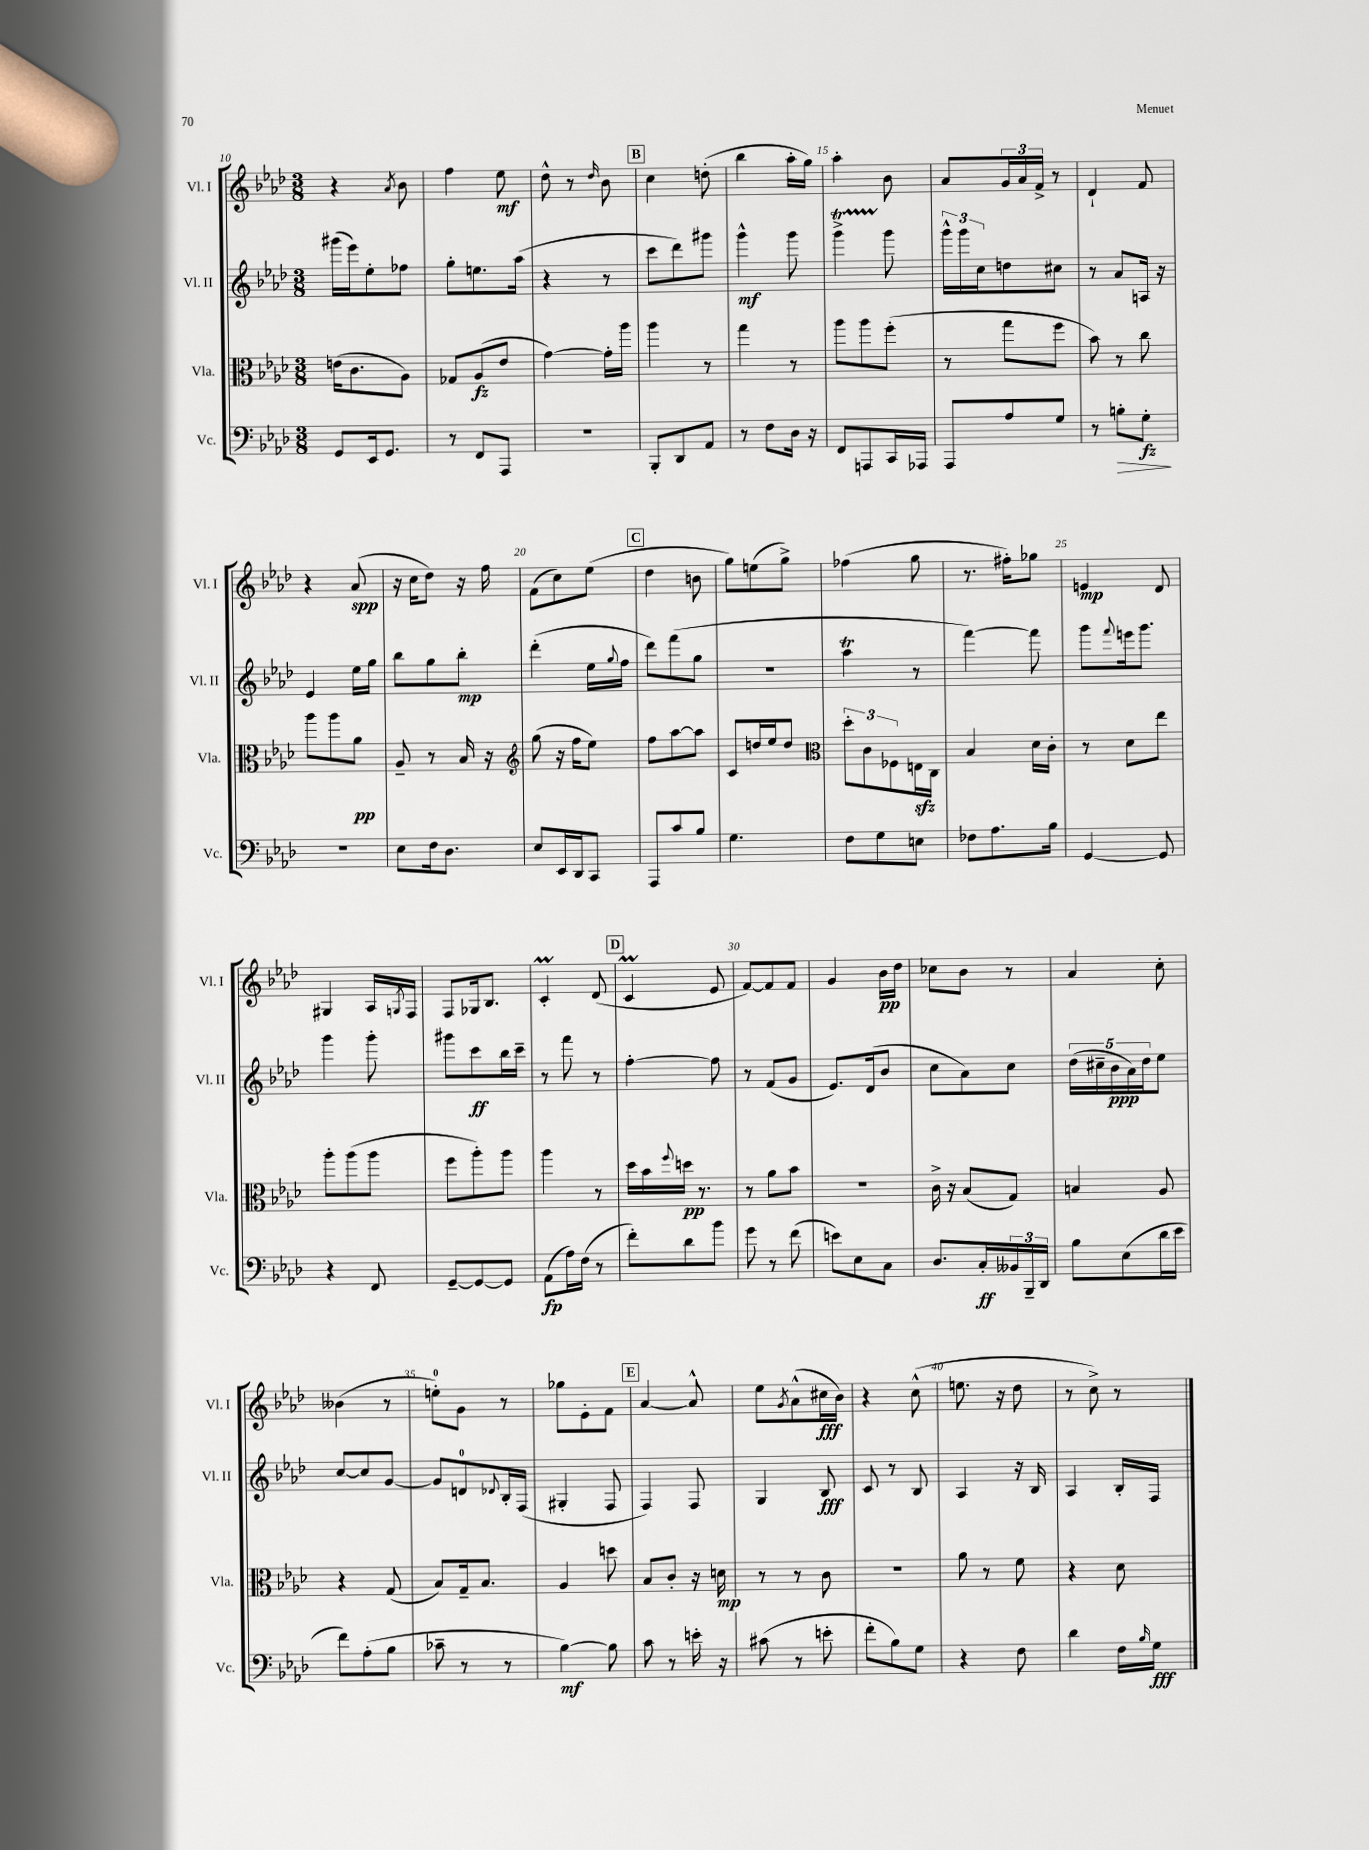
<<
\new StaffGroup <<
\new Staff = "s0" \with { instrumentName = "Vl. I" shortInstrumentName = "Vl. I" } {
    \clef treble \key aes \major \numericTimeSignature \time 3/8
    r4 \acciaccatura { aes'8 } bes'8 |
    f''4 ees''8\mf |
    des''8-^ r8 \grace { des''16 } bes'8 |
    \mark \markup { \box "B" } c''4 d''8-.( |
    bes''4 aes''16-. g''16) |
    aes''4-. bes'8 |
    aes'8 \tuplet 3/2 { g'16 aes'16 f'16-> } r8 |
    des'4-! f'8 |
    r4 aes'8\spp( |
    r16 c''16 des''8) r16 f''16 |
    f'8( c''8) ees''8( |
    \mark \markup { \box "C" } des''4 b'8 |
    g''8) e''8( g''8->) |
    fes''4( g''8 |
    r8. fis''16-.) ges''8 |
    e'4\mp des'8 |
    gis4 aes16 \acciaccatura { g8 } f16 |
    f8 ges16 bes8. |
    c'4-.\prall des'8( |
    \mark \markup { \box "D" } c'4\prall ees'8 |
    f'8~) f'8 f'8 |
    g'4 bes'16\pp des''16 |
    ces''8 bes'8 r8 |
    aes'4 c''8-. |
    beses'4( r8 |
    e''8-0-.) g'8 r8 |
    ges''8 ees'8-. f'8 |
    \mark \markup { \box "E" } aes'4~ aes'8-^ |
    ees''8 \acciaccatura { g'8 } aes'8-^( cis''16\fff bes'16) |
    r4 c''8-^( |
    e''8. r16 des''8 |
    r8 c''8->) r8 \bar "|." |
}
\new Staff = "s1" \with { instrumentName = "Vl. II" shortInstrumentName = "Vl. II" } {
    \clef treble \key aes \major \numericTimeSignature \time 3/8
    gis'''16( ees'''16) ees''8-. fes''8 |
    g''8-. e''8. aes''16( |
    r4 r8 |
    \mark \markup { \box "B" } c'''8 des'''8) gis'''8 |
    g'''4-^\mf g'''8 |
    g'''4->\startTrillSpan g'''8\stopTrillSpan |
    \tuplet 3/2 { g'''16-^ g'''16 c''16 } d''8 cis''8 |
    r8 aes'8 a16 r16 |
    ees'4 ees''16 g''16 |
    bes''8 g''8 bes''8-.\mp |
    des'''4-.( ees''16 \appoggiatura { g''8 } f''16 |
    \mark \markup { \box "C" } des'''8) f'''8( g''8 |
    R4. |
    aes''4\trill r8 |
    f'''4~) f'''8 |
    g'''8 \appoggiatura { f'''8 } e'''16 g'''8. |
    g'''4 g'''8-. |
    gis'''8 c'''8\ff bes''16 c'''16-- |
    r8 f'''8 r8 |
    \mark \markup { \box "D" } f''4~-. f''8 |
    r8 f'8( g'8 |
    ees'8.) des'16( bes'8 |
    c''8 aes'8) c''8 |
    \tuplet 5/4 { des''16( cis''16-- bes'16\ppp aes'16) des''16 } ees''8 |
    c''8~ c''8 g'8~ |
    g'8 d'8-0 \appoggiatura { des'8 } bes16-. f16( |
    gis4-. f8 |
    \mark \markup { \box "E" } f4) f8 |
    g4 bes8\fff |
    c'8 r8 bes8 |
    aes4 r16 bes16 |
    aes4 bes16-. f16 \bar "|." |
}
\new Staff = "s2" \with { instrumentName = "Vla." shortInstrumentName = "Vla." } {
    \clef alto \key aes \major \numericTimeSignature \time 3/8
    e'16( c'8. aes8) |
    ges8 aes8\fz( ees'8 |
    g'4~) g'16-. aes''16 |
    \mark \markup { \box "B" } aes''4 r8 |
    g''4 r8 |
    aes''8 aes''8 f''8-.( |
    r8 g''8 f''8 |
    bes'8) r8 c''8 |
    aes''8 aes''8 aes'8\pp |
    aes8-- r8 bes16 r16 |
    \clef treble g''8( r16 f''16 ees''8) |
    \mark \markup { \box "C" } f''8 aes''8~ aes''8 |
    c'8 d''16 ees''16 d''8 |
    \clef alto \tuplet 3/2 { des''8-. c'8 fes8 } e16\sfz c16 |
    bes4 des'16 c'16-. |
    r8 des'8 ees''8 |
    aes''8-. aes''8( aes''8 |
    f''8 aes''8-.) aes''8 |
    aes''4 r8 |
    \mark \markup { \box "D" } des''16 bes'16 \appoggiatura { f''8 } d''16\pp r8. |
    r8 aes'8 bes'8 |
    R4. |
    c'16-> r16 bes8( g8) |
    b4 aes8 |
    r4 g8( |
    bes8) g16-- bes8. |
    aes4 d''8 |
    \mark \markup { \box "E" } bes8 c'8-. r16 d'16\mp |
    r8 r8 c'8 |
    R4. |
    aes'8 r8 f'8 |
    r4 des'8 \bar "|." |
}
\new Staff = "s3" \with { instrumentName = "Vc." shortInstrumentName = "Vc." } {
    \clef bass \key aes \major \numericTimeSignature \time 3/8
    g,8 ees,16 g,8. |
    r8 f,8 aes,,8 |
    R4. |
    \mark \markup { \box "B" } bes,,8-. des,8 aes,8 |
    r8 f8 des16 r16 |
    f,8 a,,8 c,16 aes,,16 |
    aes,,8 aes8 g8 |
    r8 b8-.\> g8-.\fz\! |
    R4. |
    ees8 f16 des8. |
    ees8 ees,16 des,16 c,8 |
    \mark \markup { \box "C" } aes,,8 c'8 bes8 |
    g4. |
    f8 g8 e8 |
    fes8 aes8. bes16 |
    g,4~ g,8 |
    r4 f,8 |
    g,8~-- g,8~ g,8 |
    aes,8\fp( aes16) f16( r8 |
    \mark \markup { \box "D" } f'8-.) des'8 bes'8 |
    g'8 r8 f'8( |
    e'8) ees8 c8 |
    des8. c16-.\ff \tuplet 3/2 { beses,16 bes,,16-- des,16 } |
    bes8 ees8( des'16 ees'16 |
    f'8) aes8-.( bes8 |
    ces'8-- r8 r8 |
    bes4~\mf) bes8 |
    \mark \markup { \box "E" } c'8 r8 e'16-. r16 |
    cis'8( r8 e'8-. |
    f'8-. bes8) g8 |
    r4 f8 |
    des'4 f16 \grace { bes16 } g16\fff \bar "|." |
}
>>
>>
\layout { \context { \Score currentBarNumber = #10 \override BarNumber.break-visibility = ##(#f #t #t) barNumberVisibility = #(every-nth-bar-number-visible 5) } }
